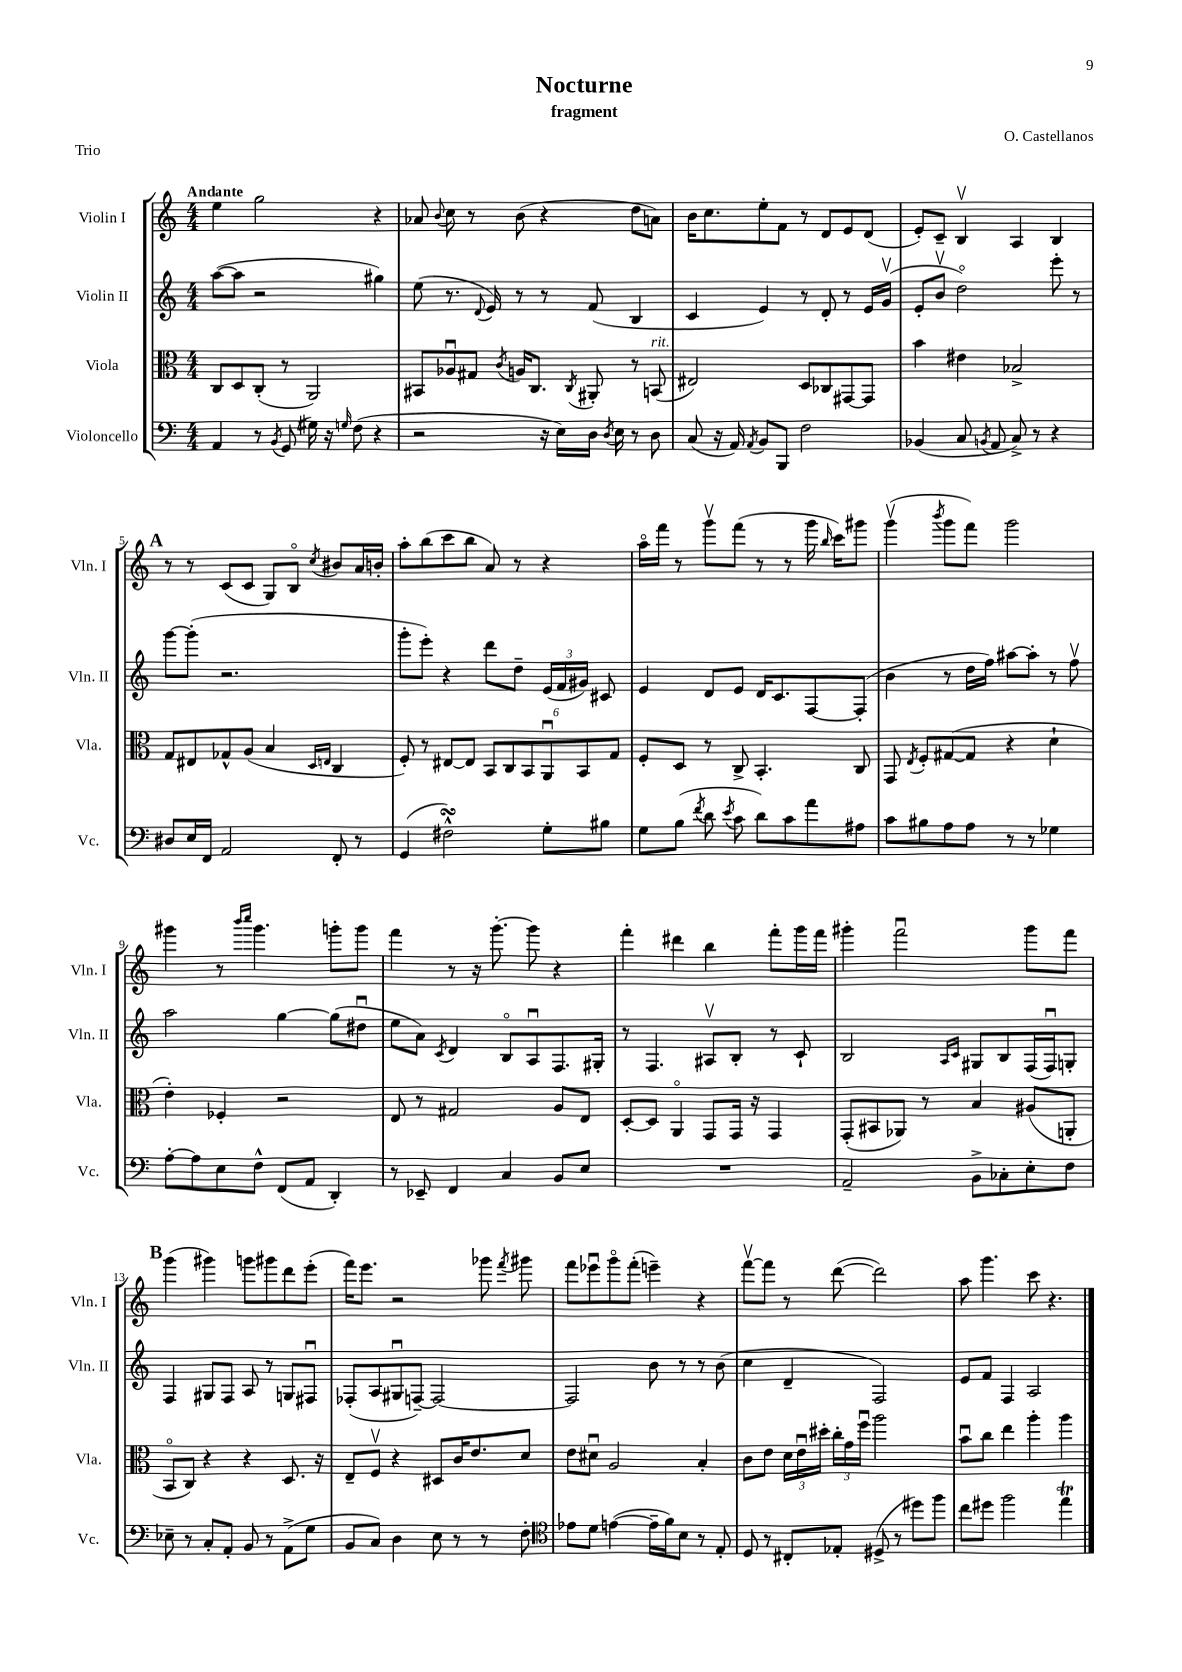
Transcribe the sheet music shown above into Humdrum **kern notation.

**kern	**kern	**kern	**kern
*part4	*part3	*part2	*part1
*staff4	*staff3	*staff2	*staff1
*I"Violoncello	*I"Viola	*I"Violin II	*I"Violin I
*I'Vc.	*I'Vla.	*I'Vln. II	*I'Vln. I
*clefF4	*clefC3	*clefG2	*clefG2
*k[]	*k[]	*k[]	*k[]
*M4/4	*M4/4	*M4/4	*M4/4
=1	=1	=1	=1
!	!	!	!LO:TX:a:B:t=Andante
4AA/	8C/L	([8aa\L	4ee\
.	8D/	8aa\J]	.
8r	(8C'/J	2r	2gg\
8qBB/	.	.	.
(8GG/	8r	.	.
16G#X\)	2AA/)	.	.
16r	.	.	.
16qqGn/	.	.	.
(8F\	.	.	.
4r	.	4gg#X\)	4r
=2	=2	=2	=2
2r	8BB#X/L	(8ee\	8a-X/
.	.	.	8qqb/
.	8A-Xu/	8.r	8cc\
.	8G#X/J	.	8r
.	.	8qqd/	.
.	.	16e/)	.
.	8qc/	.	.
.	16An/KL	8r	(8b\
.	8.C/J	.	.
16r	.	8r	4r
16E\LL)	.	.	.
.	8qC/	.	.
16D\JJ	8AA#X'/	(8f/	.
8qD/	.	.	.
16E\	.	.	.
8r	8r	4B/	8dd\L
!	!LO:TX:a:i:t=rit.	!	!
8D\	(8BBn/	.	8an\J)
=3	=3	=3	=3
(8C/	2E#X/)	4c/	16b\KL
.	.	.	8.cc\
16r	.	.	.
16AA/)	.	.	.
8qAA/	.	.	.
8BB/L	.	4e/)	8ee'\
8BBB/J	.	.	8f\J
2F\	8D/L	8r	8r
.	8C-X/	8d'/	8d/L
.	[8GG#X/	8r	8e/
.	8GG#/J]	16e/LL	(8d/J
.	.	(16gv/JJ	.
=4	=4	=4	=4
(4BB-X/	4b\	8e'/L	8e'/L)
.	.	8bv/J	8c~/J
8C/	4e#X\	2dd\)	4Bv/
8qBBn/	.	.	.
8AA/	.	.	.
8C^/)	2B-X^/	.	4A/
8r	.	.	.
4r	.	8eee'\	4B/
.	.	8r	.
!!LO:LB:g=z
!!LO:REH:place=s1:t=A
=5	=5	=5	=5
8D#X/L	8G/L	[8ggg\L	8r
16E/L	8E#X/	(8ggg'\J]	8r
16FF/JJ	.	.	.
2AA/	8G-X^^/	2.r	(8c/L
.	(8A/J	.	8c/J
.	4B/	.	8G/L)
.	.	.	8B/J
.	16qqD/LL	.	.
.	16qqEn/JJ	.	8qcc/
8FF'/	4C/	.	8b#X/L
8r	.	.	16a/L
.	.	.	16bn'/JJ
=6	=6	=6	=6
(4GG/	8F'/)	8ggg'\L	8aa'\L
.	8r	8eee'\J)	(8bb\
2F#XsSsS^^\)	[8E#X/L	4r	8ccc\
.	8E#/J]	.	8bb\J
.	12BB/L	8ddd\L	8a/)
.	12C/	.	.
.	.	8dd~\J	8r
.	12BB/	.	.
8G'\L	12AAu/	(24e/LL	4r
.	.	24f/	.
.	12BB/	24g#X/JJ)	.
8B#X\J	.	8c#X/	.
.	12G/J	.	.
=7	=7	=7	=7
8G\L	8F'/L	4e/	16aa\LL
.	.	.	16fff\JJ
(8B\J	8D/J	.	8r
8qf/	.	.	.
8d\	8r	8d/L	8gggv\L
8qe/	.	.	.
8c\	8C^/	8e/J	(8fff\J
8d\L)	4.BB'/	16d/KL	8r
.	.	8.c/	.
8c\	.	.	8r
8a\	.	[8F/	16ggg\
.	.	.	16qqbb/
.	.	.	16ccc\KL)
8A#X\J	8C/	(8F'/J]	8ggg#X\J
=8	=8	=8	=8
8c\L	8GG/	4b\	(4gggv\
.	8qE/	.	.
8B#X\	8F'/L	.	.
.	.	.	8qbbb/
8A\	([8G#X/	8r	8ggg\L
8A\J	8G#/J]	16dd\LL	8fff\J)
.	.	16ff\JJ)	.
8r	4r	[8aa#X\L	2ggg\
8r	.	8aa#'\J]	.
4G-X\	4d`\	8r	.
.	.	8ffv\	.
!!LO:LB:g=z
=9	=9	=9	=9
[8A'\L	4e'\)	2aa\	4ggg#X\
8A\]	.	.	.
8E\	4F-X'/	.	8r
.	.	.	16qqbbb/LL
.	.	.	16qqcccc/JJ
8F^^\J	.	.	4.ggg#\
(8FF/L	2r	[4gg\	.
8AA/J	.	.	.
4DD'/)	.	(8gg\L]	8gggn'\L
.	.	8dd#Xu\J	8ggg\J
=10	=10	=10	=10
8r	8E/	8ee\L	4fff\
8EE-X~/	8r	8a\J)	.
.	.	8qc/	.
4FF/	2G#X/	4d/	8r
.	.	.	16r
.	.	.	[8.ggg'\
4C/	.	8B/L	.
.	.	8Au/	8ggg\]
8BB/L	8A/L	8.F/	4r
8E/J	8E/J	.	.
.	.	16G#X'/Jk	.
=11	=11	=11	=11
1r	[8D'/L	8r	4fff'\
.	8D/J]	4.F/	.
.	4AA/	.	4ddd#X\
.	8GG/L	8A#Xv/L	4bb\
.	16GG/Jk	8B'/J	.
.	16r	.	.
.	4GG/	8r	8fff'\L
.	.	8c`/	16ggg\L
.	.	.	16fff\JJ
=12	=12	=12	=12
2AA~/	(8GG'/L	2B/	4ggg#X'\
.	8BB#X/	.	.
.	8AA-X/J)	.	2fffu\
.	8r	.	.
.	.	16qqA/LL	.
.	.	16qqc/JJ	.
8BB^\L	4B/	8G#X/L	.
8C-X'\	.	8B/	.
8E'\	(8A#X/L	(16F/L	8ggg#\L
.	.	16Fu/J)	.
8F\J	8AAn'/J	8Gn'/J	8fff\J
!!LO:LB:g=z
!!LO:REH:place=s1:t=B
=13	=13	=13	=13
8E-X~\	8BB/L	4F/	(4ggg\
8r	8C/J)	.	.
8C'/L	4r	8G#X/L	4ggg#X\)
8AA'/J	.	8F/J	.
8BB/	4r	8A/	8gggn\L
8r	.	8r	8ggg#X\
(8AA^\L	8.D/	8Gn/L	8ddd\
8G\J	.	8F#Xu/J	(8eee'\J
.	16r	.	.
=14	=14	=14	=14
8BB/L	8E~/L	(8F-X'/L	16fff\KL)
.	.	.	8.eee\J
8C/J)	8Fv/J	8A/	.
4D\	4r	8G#Xu/	2r
.	.	[8Fn~/J)	.
8E\	8D#X/L	2F/_	.
8r	16c/K	.	.
.	8.e/	.	.
8r	.	.	8ggg-X\
.	.	.	8qfff/
8F'\	8d/J	.	8ggg#X\
=15	=15	=15	=15
*clefC4	*	*	*
8e-X\L	8e\L	2F/]	8fff\L
8d\J	8d#Xu\J	.	8eee-Xu\
([4en\	2A/	.	8ggg\
.	.	.	(8fff'\J
16e~\LL]	.	8b\	4eeen~\)
16f\J)	.	.	.
8B\J	.	8r	.
8r	4B'/	8r	4r
8E'/	.	(8b\	.
=16	=16	=16	=16
8D/	8c\L	4cc\	[8fffv\L
8r	8e\J	.	8fff\J]
8C#X'/L	24d\LL	4d~/	8r
.	24eu\	.	.
.	24dd#X'\JJ	.	.
8E-X'/J	24cc'\LL	.	([8ddd\
.	24g\	.	.
.	24ffu\JJ	.	.
(8D#X^/	2aa\	2F/)	2ddd\])
8r	.	.	.
8dd#X\L)	.	.	.
8ff\J	.	.	.
=17	=17	=17	=17
8cc\L	8bu\L	8e/L	8aa\
8dd#X\J	8cc\J	8f/J	4.ggg\
2ff\	4ee\	4F/	.
.	4aa'\	2A/	8ccc\
.	.	.	4.r
4eet\	4aa\	.	.
==	==	==	==
*-	*-	*-	*-
